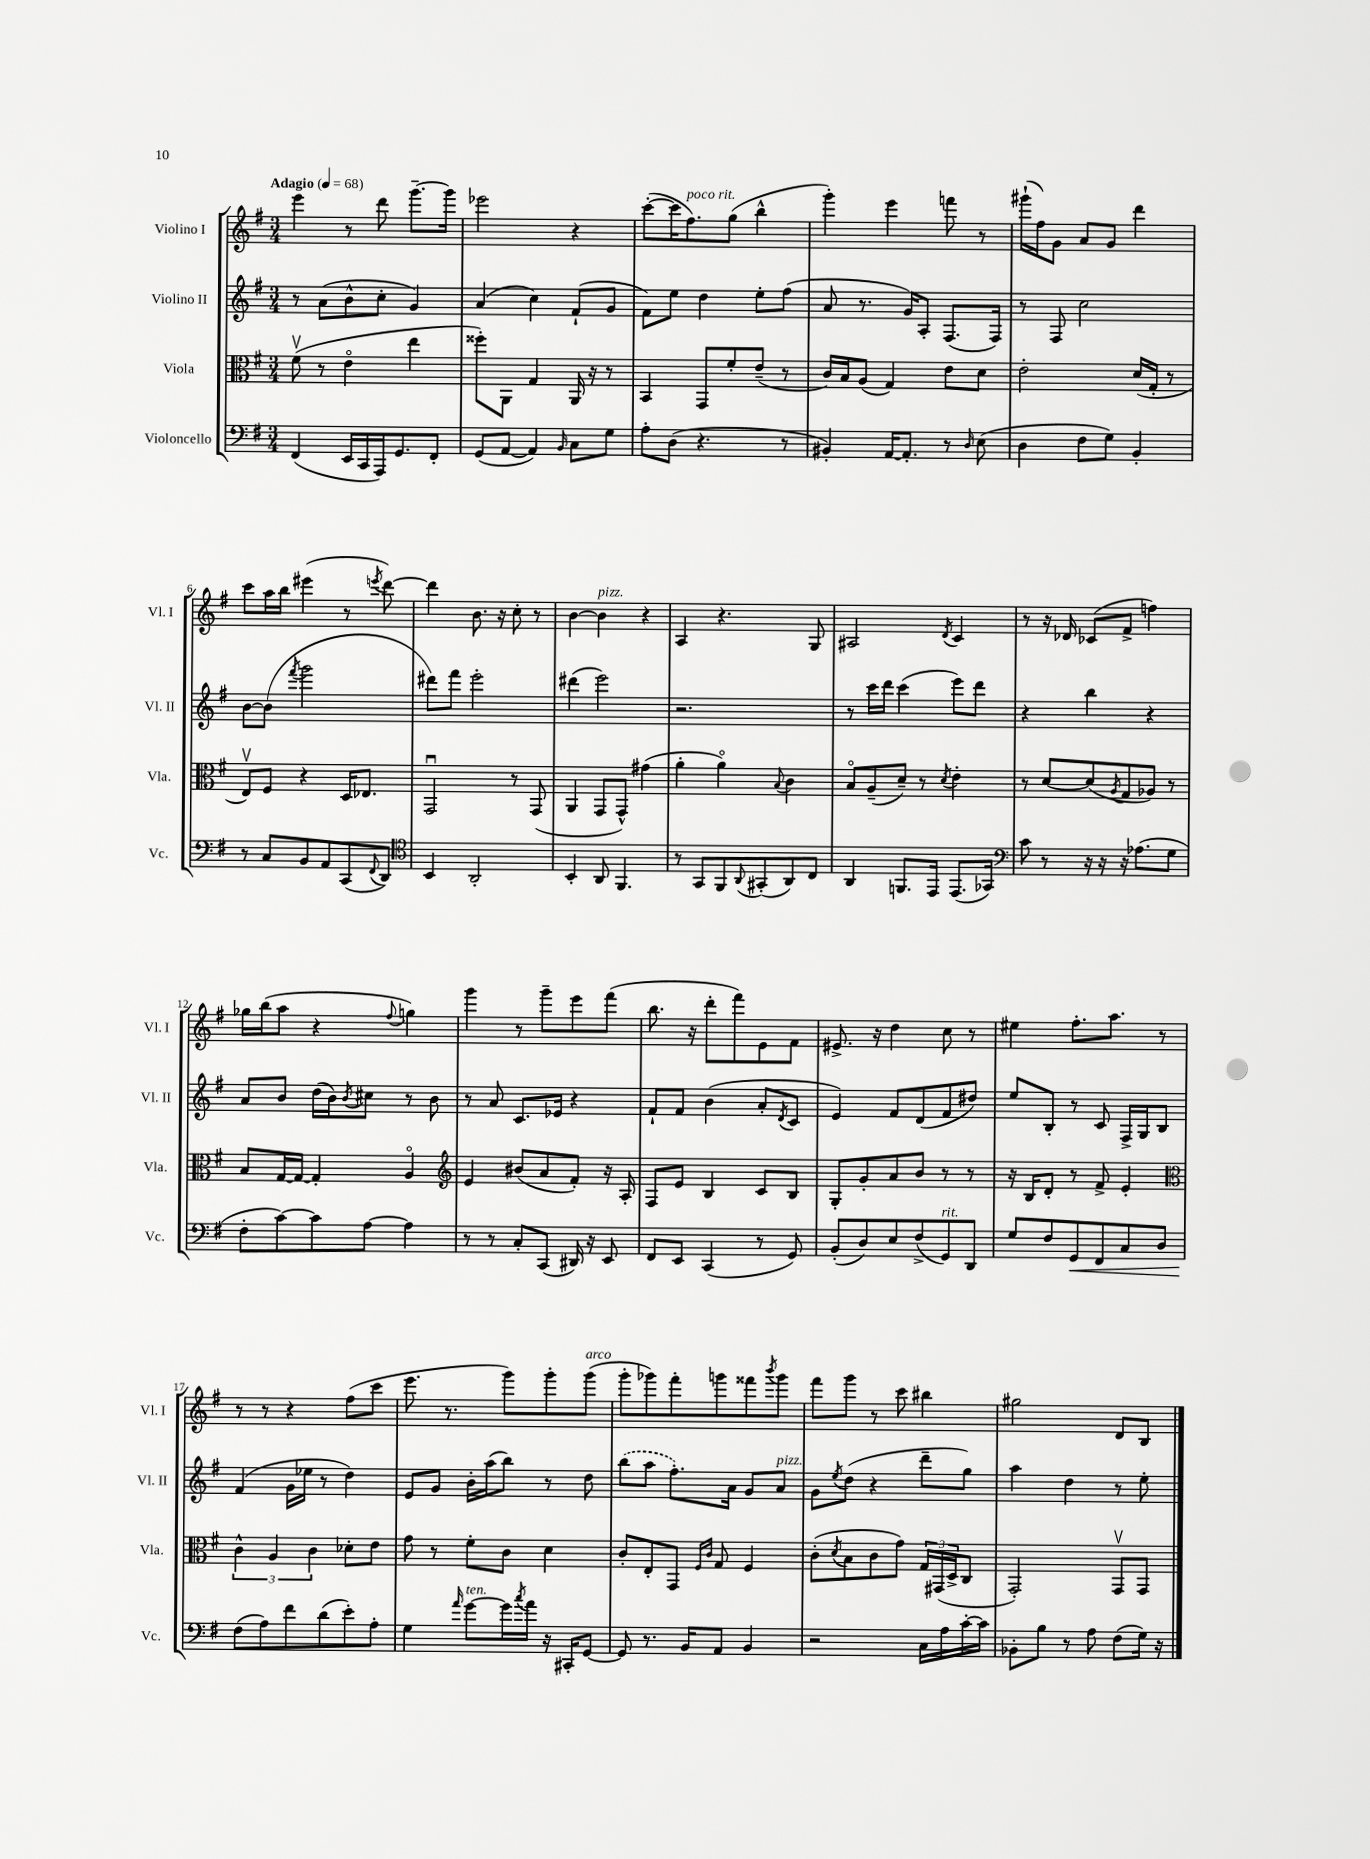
<<
\new StaffGroup <<
\new Staff = "s0" \with { instrumentName = "Violino I" shortInstrumentName = "Vl. I" } {
    \clef treble \key g \major \numericTimeSignature \time 3/4 \tempo "Adagio" 4 = 68
    e'''4 r8 d'''8 g'''8.~-- g'''16 |
    ees'''2 r4 |
    c'''8~-.( c'''16 fis''8.^\markup { \italic "poco rit." }) g''8( b''4-^ |
    g'''4-.) e'''4 f'''8 r8 |
    gis'''16-!( fis''16) g'8 a'8 g'8 d'''4 |
    c'''8 a''16 b''16 eis'''4( r8 \acciaccatura { e'''8 } d'''8~) |
    d'''4 b'8. r16 c''8-. r8 |
    b'4~ b'4^\markup { \italic "pizz." } r4 |
    a4 r4. g8 |
    ais2 \acciaccatura { d'8 } c'4 |
    r8 r16 des'16 ces'8( fis'8-> f''4) |
    ges''16 b''16( a''8 r4 \appoggiatura { fis''8 } g''4) |
    g'''4 r8 g'''8-- e'''8 fis'''8( |
    b''8. r16 d'''8-. fis'''8) e'8 fis'8 |
    eis'8.-> r16 d''4 c''8 r8 |
    eis''4 fis''8.-. a''8. r8 |
    r8 r8 r4 fis''8( c'''8 |
    e'''8. r8. g'''8) g'''8-. g'''8^\markup { \italic "arco" }( |
    g'''8-. ges'''8) fis'''8-. g'''8 fisis'''8 \acciaccatura { b'''8 } g'''8 |
    fis'''8 g'''8 r8 c'''8 bis''4 |
    gis''2 d'8 b8 \bar "|." |
}
\new Staff = "s1" \with { instrumentName = "Violino II" shortInstrumentName = "Vl. II" } {
    \clef treble \key g \major \numericTimeSignature \time 3/4
    r8 a'8( b'8-^ c''8-. g'4) |
    a'4( c''4) fis'8-!( g'8 |
    fis'8) e''8 d''4 e''8-. fis''8( |
    a'8 r8. g'16) a8-. fis8.( fis16) |
    r8 fis8 c''2 |
    b'8~ b'8( \acciaccatura { fis'''8 } g'''2 |
    dis'''8) fis'''8 e'''2-. |
    dis'''4( e'''2) |
    r2. |
    r8 c'''16 d'''16 c'''4( e'''8) d'''8 |
    r4 b''4 r4 |
    a'8 b'8 d''16( b'16) \acciaccatura { b'8 } cis''8 r8 b'8 |
    r8 a'8 c'8. ees'16 r4 |
    fis'8-! fis'8 b'4( a'8-. \acciaccatura { d'8 } c'8 |
    e'4) fis'8 d'8( fis'8 dis''8) |
    e''8 b8-. r8 c'8 fis16-> g16 b8 |
    fis'4( g'16 ees''16 r8 d''4) |
    e'8 g'8 b'16-. a''16( b''8) r8 d''8 |
    \once \slurDashed b''8( a''8 fis''8.-.) a'16 g'8 a'8^\markup { \italic "pizz." } |
    g'8 \acciaccatura { e''8 } d''8( r4 d'''8-- g''8) |
    a''4 d''4 r8 e''8-. \bar "|." |
}
\new Staff = "s2" \with { instrumentName = "Viola" shortInstrumentName = "Vla." } {
    \clef alto \key g \major \numericTimeSignature \time 3/4
    fis'8\upbow( r8 e'4\flageolet e''4 |
    fisis''8-.) a,8 g4 a,16 r16 r8 |
    b,4 g,8 fis'8-. e'8--( r8 |
    c'16) b16 a8( g4) e'8 d'8 |
    e'2-. d'16( g16-. r8 |
    e8\upbow) fis8 r4 d16 ees8. |
    g,2\downbow r8 g,8( |
    a,4 g,8 g,8-^) gis'4( |
    a'4-. a'4\flageolet) \appoggiatura { b8 } c'4 |
    b8\flageolet a8--( d'8--) r8 \acciaccatura { d'8 } e'4-. |
    r8 d'8~ d'8( \acciaccatura { a8 } g8 aes8) r8 |
    b8 g16~ g16~ g4-. a4\flageolet |
    \clef treble e'4 bis'8( a'8 fis'8-.) r16 a16-. |
    fis8 e'8 b4 c'8 b8 |
    g8-. g'8-. a'8 b'8 r8 r8 |
    r16 b16 d'8-. r8 fis'8-> e'4-. |
    \clef alto \tuplet 3/2 { c'4-^ a4 c'4 } des'8-. e'8 |
    g'8 r8 fis'8-. c'8 d'4 |
    c'8-. e8-. g,8 \grace { fis16 c'16 } g8 fis4 |
    c'8-.( \acciaccatura { d'8 } b8 c'8 g'8) \tuplet 3/2 { g16 gis,16( d16-> } c8 |
    g,2-.) g,8\upbow g,8 \bar "|." |
}
\new Staff = "s3" \with { instrumentName = "Violoncello" shortInstrumentName = "Vc." } {
    \clef bass \key g \major \numericTimeSignature \time 3/4
    fis,4( e,16 c,16 a,,16) g,8. fis,8-. |
    g,8( a,8~ a,4) \grace { b,16 } c8 g8 |
    a8-. d8( r4. r8 |
    bis,4-.) a,16~ a,8.-. r8 \grace { d16 } e8( |
    d4 fis8 g8) b,4-. |
    r8 c8 b,8 a,8 c,8( \appoggiatura { fis,8 } d,8) |
    \clef tenor b,4 a,2-. |
    b,4-. a,8 fis,4. |
    r8 g,8 fis,8 \appoggiatura { a,8 } gis,8-.( a,8) c8 |
    a,4 f,8. e,16 e,8.( ges,16) |
    \clef bass c'8 r8 r16 r16 r16 aes8.( g8 |
    fis8-. c'8~) c'8 a8~ a4 |
    r8 r8 c8-. c,8( dis,16) r16 e,8 |
    fis,8 e,8 c,4( r8 g,8) |
    b,8-.( d8) e8 fis8->( g,8^\markup { \italic "rit." }) d,8 |
    g8 fis8 g,8\< fis,8 c8 d8 |
    fis8\!( a8) fis'8 d'8( e'8-.) a8-. |
    g4 \grace { a'16 } g'8~^\markup { \italic "ten." } g'16 \acciaccatura { c''8 } a'16 r16 cis,16-. g,8~ |
    g,8 r8. b,16 a,8 b,4 |
    r2 c16 a16 c'16~-. c'16 |
    bes,8-. b8 r8 a8 fis8( g16) r16 \bar "|." |
}
>>
>>
